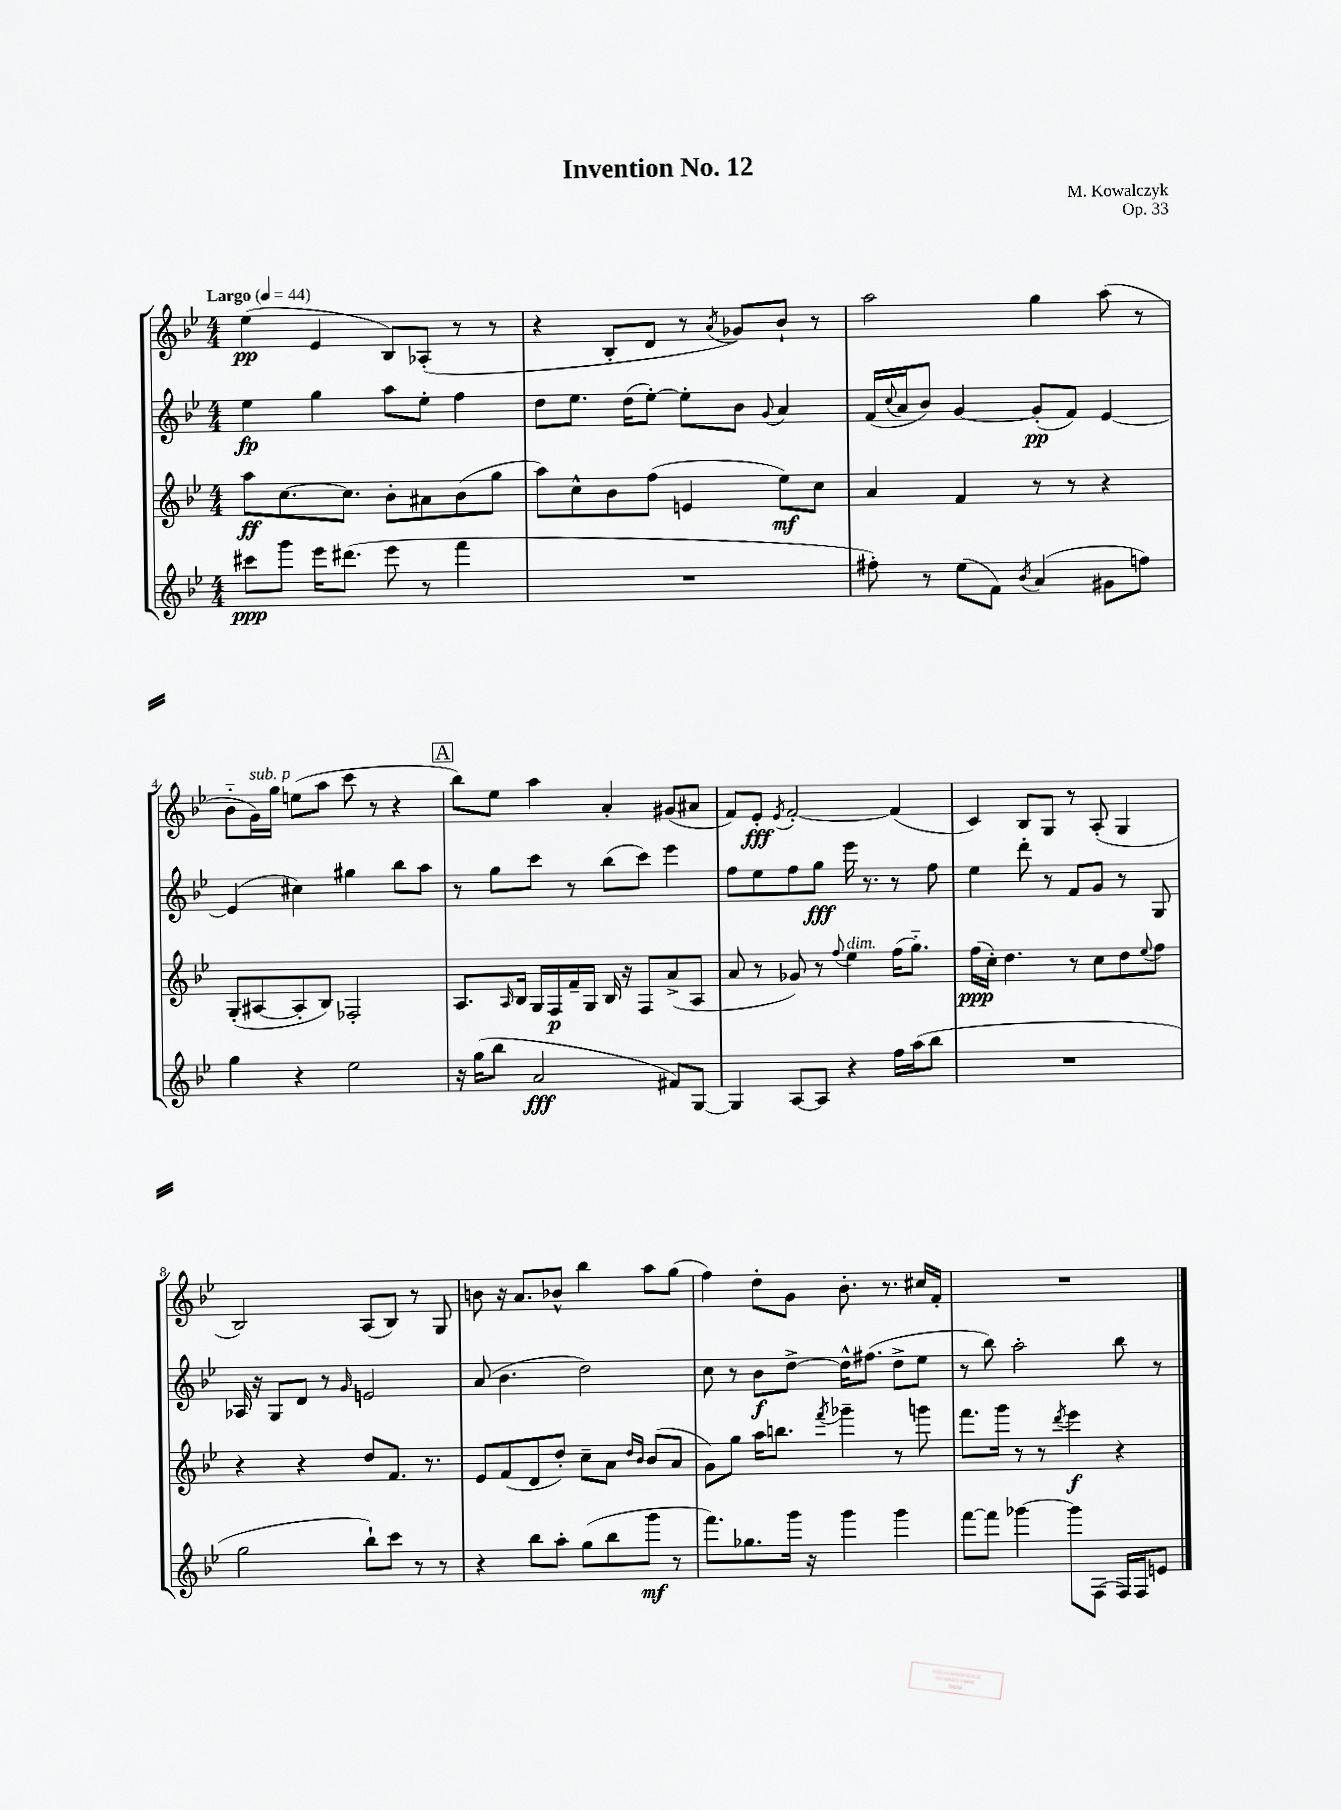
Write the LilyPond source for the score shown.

\header { title = "Invention No. 12" composer = "M. Kowalczyk" opus = "Op. 33" }
<<
\new StaffGroup <<
\new Staff = "s0" {
    \clef treble \key bes \major \numericTimeSignature \time 4/4 \tempo "Largo" 4 = 44
    ees''4\pp( ees'4 bes8) aes8-.( r8 r8 |
    r4 bes8-. d'8 r8 \acciaccatura { a'8 } ges'8) bes'8-! r8 |
    a''2 g''4 a''8( r8 |
    bes'8-_ g'16^\markup { \italic "sub. p" }) g''16 e''8( a''8 c'''8 r8 r4 |
    \mark \markup { \box "A" } bes''8) ees''8 a''4 a'4-. gis'8( ais'8 |
    f'8) ees'8-.\fff \acciaccatura { ees'8 } f'2~-. f'4( |
    c'4) bes8 g8 r8 a8-.( g4 |
    bes2) a8( bes8) r8 g8 |
    b'8 r16 a'8. bes'8-^ bes''4 a''8 g''8( |
    f''4) d''8-. g'8 bes'8.-. r8. cis''16 f'16-. |
    R1 \bar "|." |
}
\new Staff = "s1" {
    \clef treble \key bes \major \numericTimeSignature \time 4/4
    ees''4\fp g''4 a''8 ees''8-. f''4 |
    d''8 ees''8. d''16( ees''8~-.) ees''8-. bes'8 \appoggiatura { g'8 } a'4 |
    f'16( \appoggiatura { c''8 } a'16 bes'8) g'4~ g'8-.\pp( f'8) ees'4~ |
    ees'4( cis''4) gis''4 bes''8 a''8 |
    \mark \markup { \box "A" } r8 g''8 c'''8 r8 bes''8( c'''8) ees'''4 |
    f''8 ees''8 f''8 g''8\fff ees'''16 r8. r8 f''8 |
    ees''4 d'''8-. r8 f'8 g'8 r8 g8 |
    aes16 r16 g8 d'8 r8 \grace { g'16 } e'2 |
    a'8( bes'4. d''2) |
    c''8 r8 bes'8\f d''8~-> d''16-^ fis''8.( d''8-> ees''8 |
    r8 bes''8) a''2-. bes''8 r8 \bar "|." |
}
\new Staff = "s2" {
    \clef treble \key bes \major \numericTimeSignature \time 4/4
    a''8\ff c''8.~ c''8. bes'8-. ais'8 bes'8( g''8 |
    a''8) c''8-^ bes'8 f''8( e'4 ees''8\mf) c''8 |
    a'4 f'4 r8 r8 r4 |
    g8-.( ais8~ ais8-. bes8) fes2-. |
    \mark \markup { \box "A" } a8. \grace { a16 } bes16 g16 f16\p f'16-- g16 bes16 r16 f8 a'8->( a8 |
    a'8 r8 ges'8) r8 \appoggiatura { f''8 } ees''4^\markup { \italic "dim." } f''16( g''8.-_) |
    f''16\ppp( c''16-.) d''4. r8 c''8 d''8 \appoggiatura { ees''8 } f''8 |
    r4 r4 d''8 f'8. r8. |
    ees'8 f'8( d'8 d''8-.) c''8-- a'8 \grace { d''16 bes'16 } bes'8( a'8 |
    g'8) g''8 a''16 b''8. \acciaccatura { f'''8 } ges'''4-- r8 g'''8 |
    f'''8. g'''16 r8 r8 \acciaccatura { d'''8 } ees'''4\f r4 \bar "|." |
}
\new Staff = "s3" {
    \clef treble \key bes \major \numericTimeSignature \time 4/4
    cis'''8\ppp g'''8 ees'''16 dis'''8.( ees'''8 r8 f'''4 |
    R1 |
    fis''8-.) r8 ees''8( f'8) \acciaccatura { bes'8 } a'4( gis'8 f''8) |
    g''4 r4 ees''2 |
    \mark \markup { \box "A" } r16 g''16( bes''8 a'2\fff fis'8) g8~ |
    g4 a8~ a8 r4 f''16 a''16( bes''8 |
    R1 |
    g''2 bes''8-!) c'''8 r8 r8 |
    r4 bes''8 a''8-. g''8( bes''8 g'''8\mf r8 |
    f'''8.) ges''8. g'''16 r16 g'''4 g'''4 |
    f'''8~ f'''8 ges'''4~ ges'''8 f8( f16) f16 e'8 \bar "|." |
}
>>
>>
